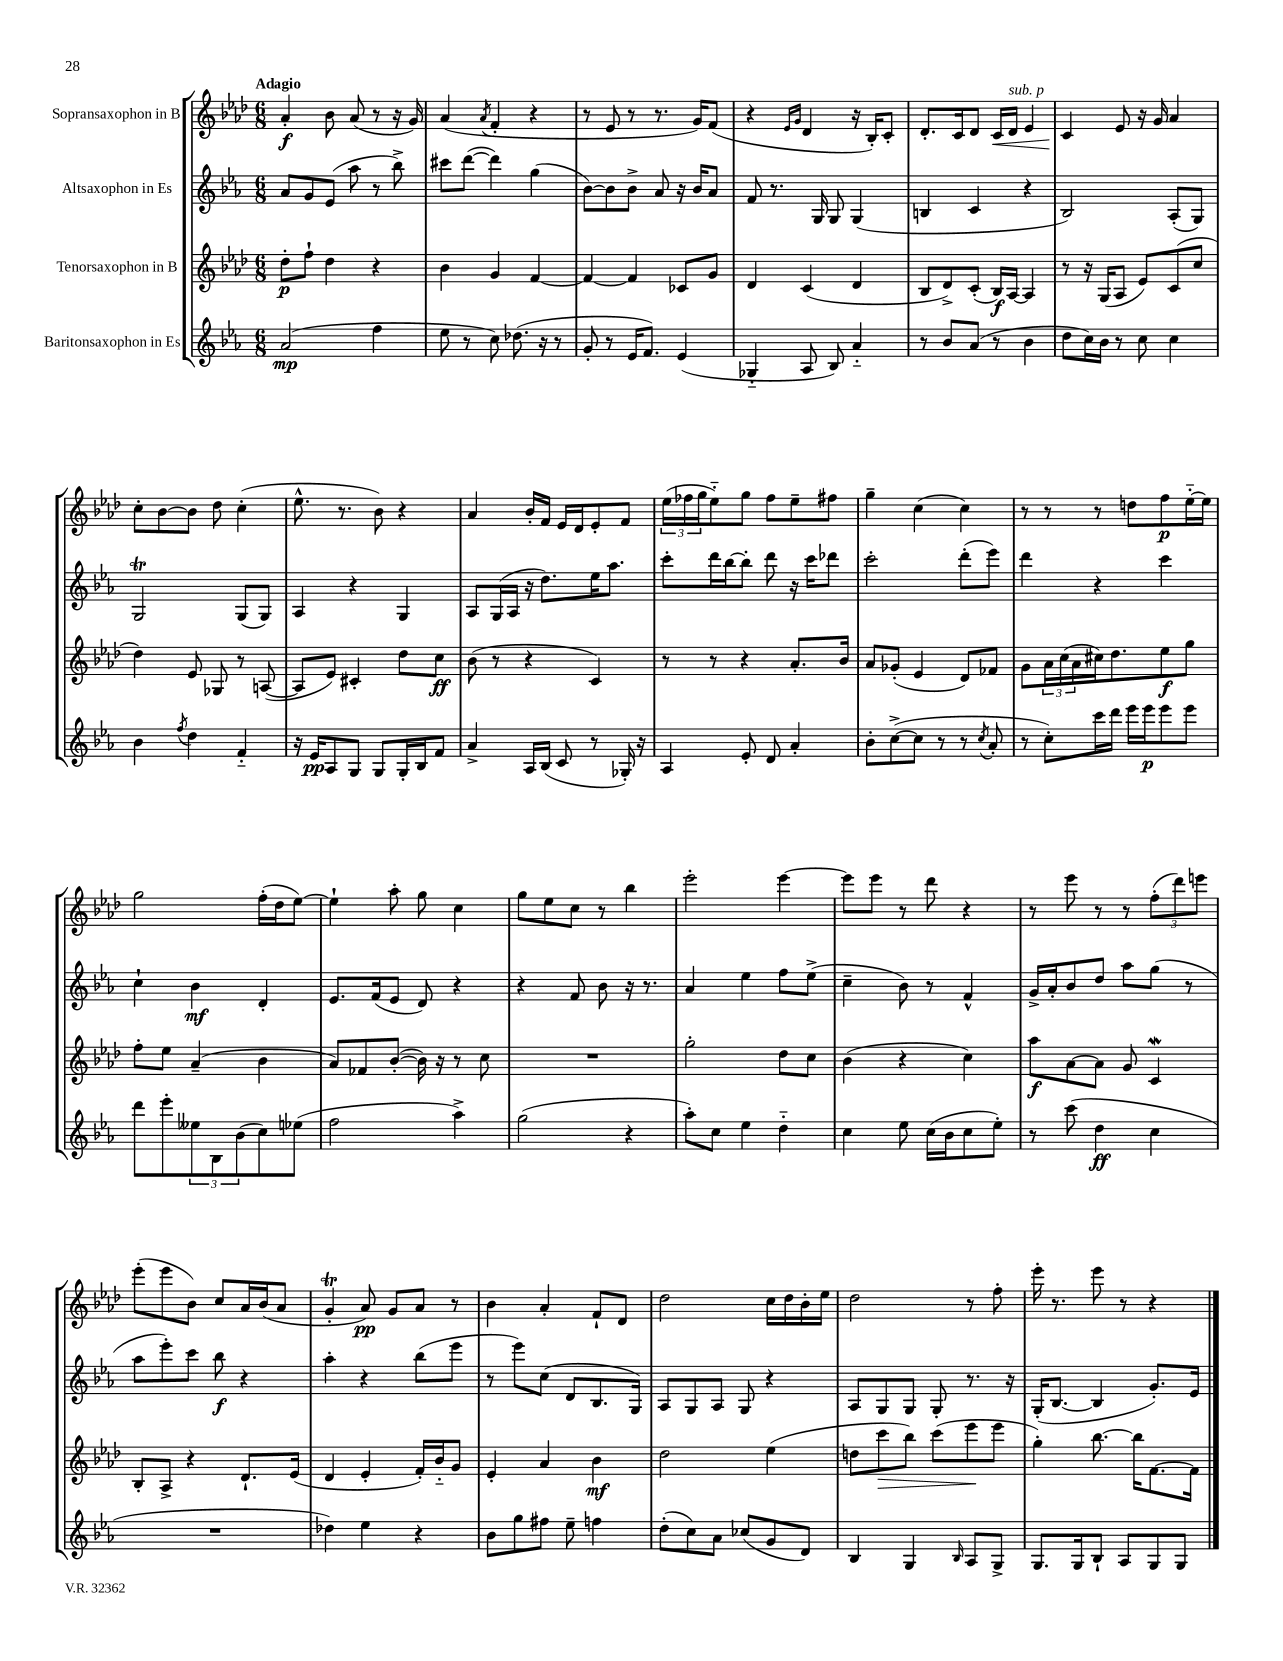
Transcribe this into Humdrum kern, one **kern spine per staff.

**kern	**kern	**kern	**kern
*staff4	*staff3	*staff2	*staff1
*clefG2	*clefG2	*clefG2	*clefG2
*k[b-e-a-]	*k[b-e-a-d-]	*k[b-e-a-]	*k[b-e-a-d-]
*M6/8	*M6/8	*M6/8	*M6/8
(2a-	8dd-'	8a-	4a-'
.	8ff`	8g	.
.	4dd-	(8e-	8b-
.	.	8aa-	(8a-
4ff	4r	8r	8r
.	.	8bb-^)	16r
.	.	.	16g)
=	=	=	=
8ee-	4b-	8ccc#	(4a-
8r	.	([8ddd	.
.	.	.	8qa-
8cc)	4g	4ddd])	4f'
(8.dd-	.	.	.
.	[4f	(4gg	4r
16r	.	.	.
8r	.	.	.
=	=	=	=
8g'	4f_	[8b-)	8r
8r	.	8b-]	8e-
16e-	4f]	8b-^	8r
8.f)	.	.	.
.	.	8a-	8.r
(4e-	8c-	16r	.
.	.	16b-	16g)
.	8g	8a-	(8f
=	=	=	=
4G-'~	4d-	8f	4r
.	.	8.r	.
.	.	.	16qqe-
.	.	.	16qqg
8A-	(4c	.	4d-
.	.	16G	.
8B-)	.	8G	.
4a-'~	4d-	(4G	16r
.	.	.	16B-')
.	.	.	8c'
=	=	=	=
8r	8B-	4B	8.d-'
8b-	8d-^)	.	.
.	.	.	16c
(8a-	(8c'	4c	8d-
8r	16B-)	.	16c
.	[16A-	.	16d-
4b-	4A-]	4r	4e-
=	=	=	=
8dd	8r	2B-)	4c
16cc)	16r	.	.
16b-	(16G	.	.
8r	8A-	.	8e-
8cc	8e-)	.	16r
.	.	.	16g
4cc	(8c	(8A-'	4a-
.	8cc	8G)	.
=	=	=	=
4b-	4dd-)	2G	8cc'
.	.	.	[8b-
8qff	.	.	.
4dd	8e-	.	8b-]
.	8G-	.	8dd-
4f'~	8r	(8G	(4cc'
.	([8A	8G)	.
=	=	=	=
16r	8A]	4A-	8.ee-^^
16e-	.	.	.
8A-	8e-)	.	.
.	.	.	8.r
8G	4c#'	4r	.
8G	.	.	8b-)
16G'	8dd-	4G	4r
16B-	.	.	.
8f	8cc	.	.
=	=	=	=
4a-^	(8b-	8A-	4a-
.	8r	(16G	.
.	.	16A-	.
16A-	4r	16r	16b-'
(16B-	.	8.dd)	16f
8c	.	.	16e-
.	.	.	16d-
8r	4c)	16ee-	8e-'
.	.	8.aa-	.
16G-')	.	.	8f
16r	.	.	.
=	=	=	=
4A-	8r	8ccc'	(24ee-
.	.	.	24ff-
.	.	.	24gg
.	8r	16ddd	8ee-'~)
.	.	[16bb-	.
8e-'	4r	8bb-']	8gg
8d	.	8ddd	8ff-
4a-'	8.a-'	16r	8ee-~
.	.	16ccc	.
.	.	8ddd-	8ff#
.	16b-	.	.
=	=	=	=
8b-'	8a-	2ccc'	4gg~
([8cc^	(8g-'	.	.
8cc]	4e-	.	(4cc
8r	.	.	.
8r	8d-)	(8ddd'	4cc)
8qcc	.	.	.
8a-'	8f-	8eee-)	.
=	=	=	=
8r	8g	4ddd	8r
8cc')	24a-	.	8r
.	(24cc	.	.
.	24a-	.	.
16ccc	16cc#)	4r	8r
16ddd	8.dd-	.	.
16eee-	.	.	8dd
16eee-	.	.	.
8eee-	8ee-	4ccc	8ff
8eee-	8gg	.	[16ee-'~
.	.	.	16ee-]
=	=	=	=
8ddd	8ff'	4cc`	2gg
8eee-'	8ee-	.	.
12ee--	(4a-~	4b-	.
12B-	.	.	.
(12b-	.	.	.
8cc)	4b-	4d'	(16ff'
.	.	.	16dd-
(8ee-	.	.	[8ee-)
=	=	=	=
2ff	8a-)	8.e-	4ee-`]
.	8f-	.	.
.	.	(16f	.
.	([8b-'	8e-	8aa-'
.	16b-])	8d)	8gg
.	16r	.	.
4aa-^)	8r	4r	4cc
.	8cc	.	.
=	=	=	=
(2gg	2.r	4r	8gg
.	.	.	8ee-
.	.	8f	8cc
.	.	8b-	8r
4r	.	16r	4bb-
.	.	8.r	.
=	=	=	=
8aa-')	2gg'	4a-	2eee-'
8cc	.	.	.
4ee-	.	4ee-	.
4dd'~	8dd-	8ff	[4eee-
.	8cc	(8ee-^	.
=	=	=	=
4cc	(4b-	4cc~	8eee-]
.	.	.	8eee-
8ee-	4r	8b-)	8r
(16cc	.	8r	8ddd-
16b-	.	.	.
8cc	4cc)	4f^^	4r
8ee-')	.	.	.
=	=	=	=
8r	8aa-	16g^	8r
.	.	16a-'	.
(8ccc	[8a-	8b-	8eee-
4dd	8a-]	8dd	8r
.	8g	8aa-	8r
4cc	4c	(8gg	(12ff'
.	.	.	12ddd-)
.	.	8r	.
.	.	.	12eee
=	=	=	=
2.r	8B-'	8aa-	(8eee-'
.	8A-^	8eee-')	8eee-
.	4r	8ccc	8b-)
.	.	8bb-	8cc
.	8.d-`	4r	16a-
.	.	.	(16b-
.	.	.	8a-
.	(16e-	.	.
=	=	=	=
4dd-)	4d-	4aa-'	4g'
4ee-	4e-'	4r	8a-)
.	.	.	8g
4r	16f')	(8bb-	8a-
.	16b-'~	.	.
.	8g	8eee-	8r
=	=	=	=
8b-	4e-'	8r	4b-
8gg	.	8eee-)	.
8ff#	4a-	(8cc	4a-'
8ee-~	.	8d	.
4ff	4b-	8.B-	8f`
.	.	.	8d-
.	.	16G)	.
=	=	=	=
(8dd'	2dd-	8A-	2dd-
8cc)	.	8G	.
8a-	.	8A-	.
(8cc-	.	8G	.
8g	(4ee-	4r	16cc
.	.	.	16dd-
8d)	.	.	16b-'
.	.	.	16ee-
=	=	=	=
4B-	8dd	8A-	2dd-
.	8ccc	8G	.
4G	8bb-)	8G	.
.	(8ccc	8G'	.
16qqB-	.	.	.
8A-	8eee-	8.r	8r
8G^	8eee-	.	8ff'
.	.	16r	.
=	=	=	=
8.G	4gg')	(16G'	16eee-'
.	.	[8.B-	8.r
16G	.	.	.
8B-`	[8.bb-	4B-]	8eee-
8A-	.	.	8r
.	16bb-]	.	.
8G	[8.f	8.g')	4r
8G	.	.	.
.	16f]	16e-	.
==	==	==	==
*-	*-	*-	*-
